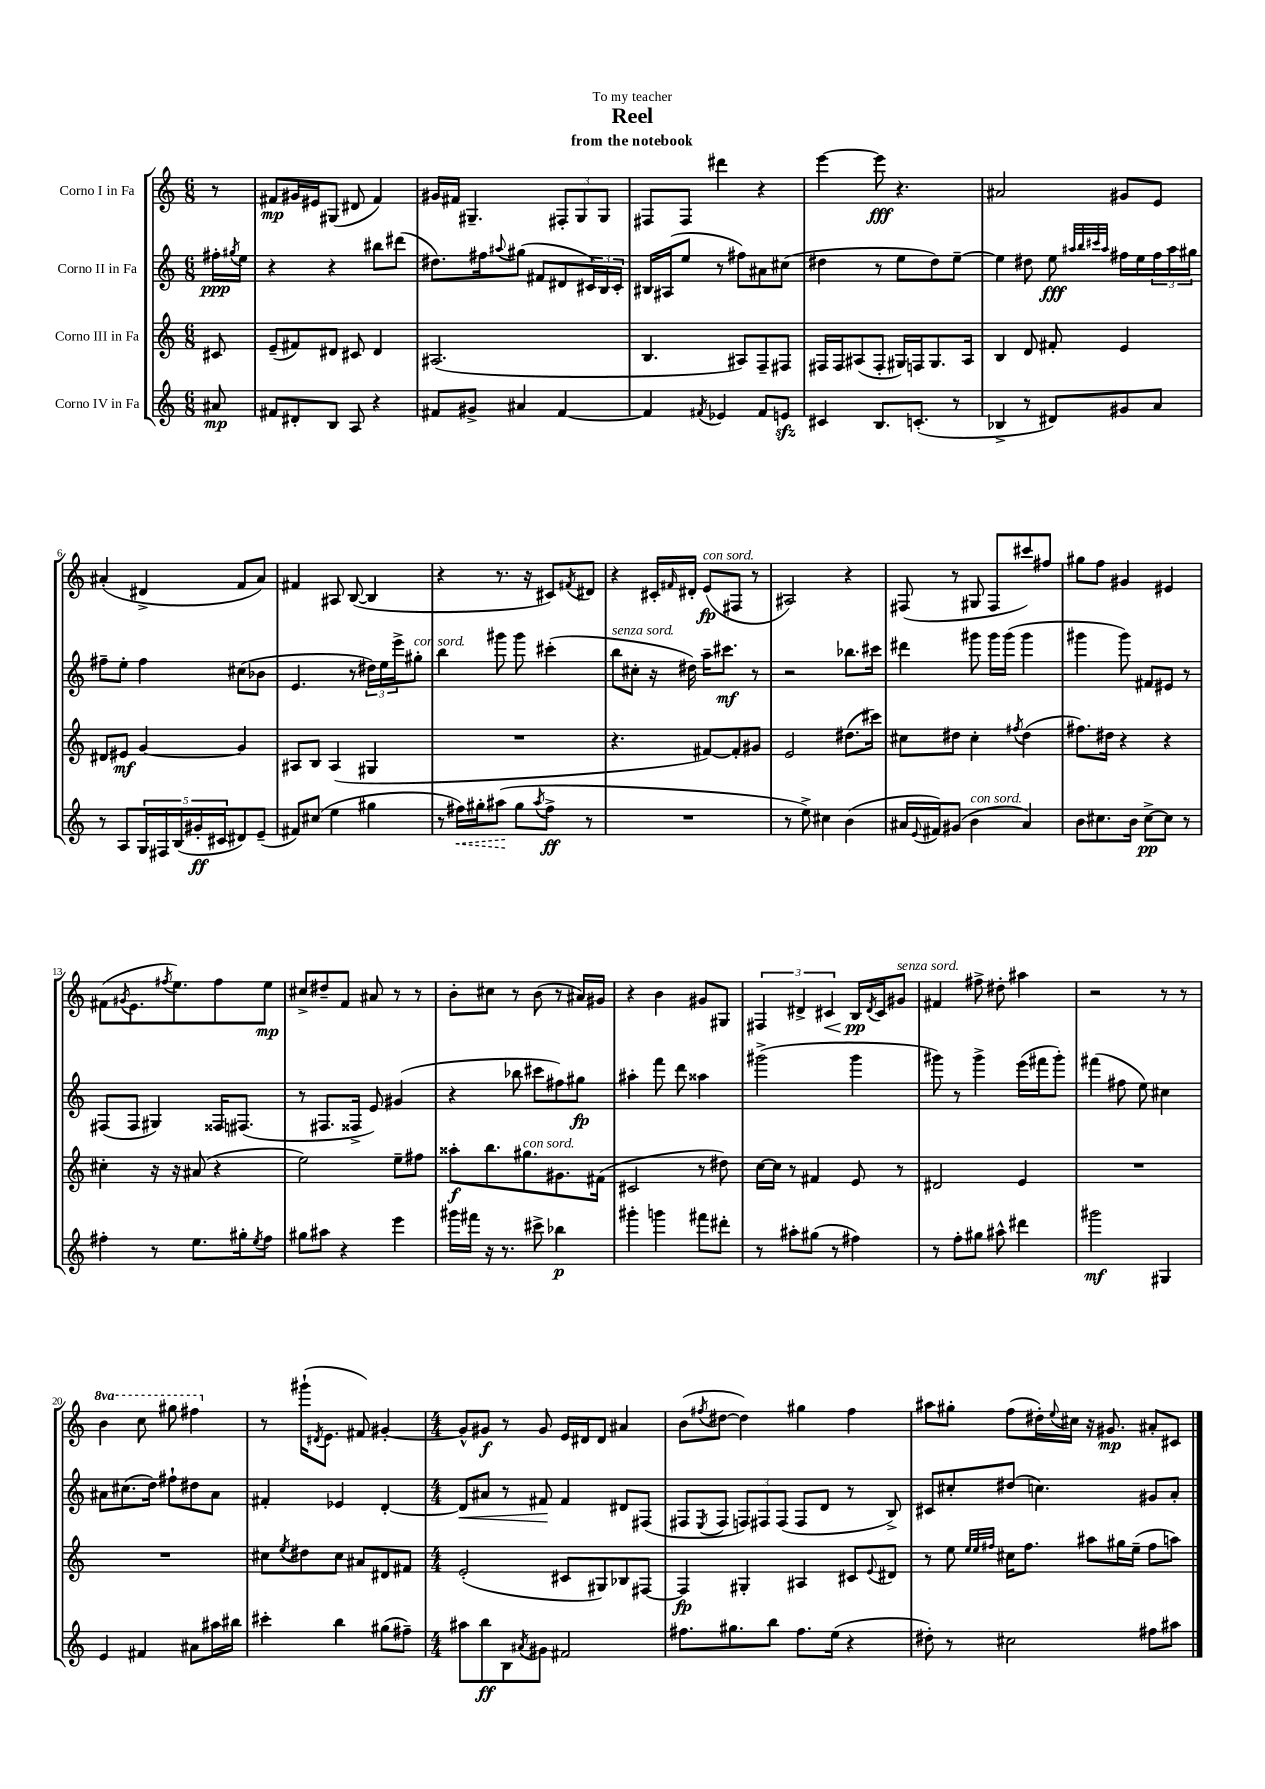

**kern	**dynam	**kern	**dynam	**kern	**dynam	**kern	**dynam
*part4	*part4	*part3	*part3	*part2	*part2	*part1	*part1
*staff4	*staff4	*staff3	*staff3	*staff2	*staff2	*staff1	*staff1
*I"Corno IV in Fa	*	*I"Corno III in Fa	*	*I"Corno II in Fa	*	*I"Corno I in Fa	*
*clefG2	*	*clefG2	*	*clefG2	*	*clefG2	*
*k[]	*	*k[]	*	*k[]	*	*k[]	*
*M6/8	*	*M6/8	*	*M6/8	*	*M6/8	*
=	=	=	=	=	=	=	=
8a#X/	mp	8c#X/	.	16ff#X'\LL	ppp	8r	.
.	.	.	.	8qgg#X/	.	.	.
.	.	.	.	16ee\JJ	.	.	.
=1	=1	=1	=1	=1	=1	=1	=1
8f#X/L	.	(8e~/L	.	4r	.	8f#X/L	mp
8d#X'/	.	8f#X/)	.	.	.	16g#X/L	.
.	.	.	.	.	.	16e#X/J	.
8B/J	.	8d#X/J	.	4r	.	(8G#X/J	.
8A/	.	8c#X/	.	.	.	8d#X/	.
4r	.	4d#/	.	8bb#X\L	.	4f#/)	.
.	.	.	.	(8ddd#X\J	.	.	.
=2	=2	=2	=2	=2	=2	=2	=2
8f#X/L	.	(2.A#X/	.	8.dd#X\L)	.	16g#X/LL	.
.	.	.	.	.	.	16f#X/JJ	.
8g#X^/J	.	.	.	.	.	4.G#X~/	.
.	.	.	.	16ff#X\k	.	.	.
.	.	.	.	8qqaa#X/	.	.	.
4a#X/	.	.	.	(8gg#X\J	.	.	.
.	.	.	.	8f#X/L	.	.	.
[4f#/	.	.	.	8d#X/	.	12F#X'/L	.
.	.	.	.	.	.	12G#/	.
.	.	.	.	24c#X/L)	.	.	.
.	.	.	.	24B/	.	12G#/J	.
.	.	.	.	24c#'/JJ	.	.	.
=3	=3	=3	=3	=3	=3	=3	=3
4f#/]	.	4.B/	.	16B#X/LL	.	8F#X/L	.
.	.	.	.	(16A#X/J	.	.	.
.	.	.	.	8ee/J	.	8F#/J	.
8qf#X/	.	.	.	.	.	.	.
4e-X/	.	.	.	8r	.	4ddd#X\	.
.	.	8A#X/L)	.	8ff#X\L)	.	.	.
8f#/L	.	8F~/	.	8a#X\	.	4r	.
8enzz/J	.	8F#X/J	.	(8cc#X\J	.	.	.
=4	=4	=4	=4	=4	=4	=4	=4
4c#X/	.	16F#X/LL	.	4dd#X\	.	[4eee\	.
.	.	16F#/J	.	.	.	.	.
.	.	(8A#X/	.	.	.	.	.
8.B/L	.	8F#'/J	.	8r	.	8eee\]	fff
.	.	16G#X/LL)	.	8ee\L	.	4.r	.
(8.cn'/J	.	16Fn/J	.	.	.	.	.
.	.	8.G#/	.	8dd#\)	.	.	.
8r	.	.	.	[8ee~\J	.	.	.
.	.	16A#/Jk	.	.	.	.	.
=5	=5	=5	=5	=5	=5	=5	=5
4B-X^/	.	4B/	.	4ee\]	.	2a#X/	.
8r	.	8d/	.	8dd#X\	.	.	.
8d#X/L)	.	8f#X'/	.	8ee\	fff	.	.
.	.	.	.	32qqaa#X/LLL	.	.	.
.	.	.	.	32qqbb/	.	.	.
.	.	.	.	32qqccc#X/	.	.	.
.	.	.	.	32qqaa#/JJJ	.	.	.
8g#X/	.	4e/	.	16ff#X\LL	.	8g#X/L	.
.	.	.	.	16ee\	.	.	.
8a/J	.	.	.	24ff#\	.	8e/J	.
.	.	.	.	24aa#\	.	.	.
.	.	.	.	24gg#X\JJ	.	.	.
!!LO:LB:g=z
=6	=6	=6	=6	=6	=6	=6	=6
8r	.	8d#X/L	.	8ff#X~\L	.	(4a#X'/	.
8A/L	.	8e#X/J	mf	8ee'\J	.	.	.
20G/L	.	[4g/	.	4ff#\	.	4d#X^/	.
20F#X/	.	.	.	.	.	.	.
(20B/	.	.	.	.	.	.	.
20g#X'/	ff	.	.	.	.	.	.
20c#X/J	.	.	.	.	.	.	.
8d#X/)	.	4g/]	.	(8cc#X\L	.	8f/L	.
(8e~/J	.	.	.	8b-X\J	.	8a#/J)	.
=7	=7	=7	=7	=7	=7	=7	=7
8f#X/L)	.	8A#X/L	.	4.e/	.	4f#X/	.
(8cc#X/J	.	8B/J	.	.	.	.	.
4ee\	.	(4A#/	.	.	.	8A#X/	.
.	.	.	.	8r	.	([8B/	.
4gg#X\	.	4G#X/	.	24dd#X\LL)	.	4B/]	.
.	.	.	.	24ee\	.	.	.
.	.	.	.	24eee^\J	.	.	.
!	!	!	!	!LO:TX:a:i:t=con sord.	!	!	!
.	.	.	.	8gg#X'\J	.	.	.
=8	=8	=8	=8	=8	=8	=8	=8
8r	.	2.r	.	4bb\	.	4r	.
!	!LO:HP:b	!	!	!	!	!	!
16ff#X\LL)	<	.	.	.	.	.	.
16gg#X'\J	.	.	.	.	.	.	.
(8aa#X\J	.	.	.	8ggg#X\	.	8.r	.
8gg#\L	[	.	.	8ggg#\	.	.	.
.	.	.	.	.	.	16r	.
8qaa#/	.	.	.	.	.	.	.
8ff#^\J	ff	.	.	(4ccc#X'\	.	8c#X/L)	.
.	.	.	.	.	.	8qf#X/	.
8r	.	.	.	.	.	8d#X/J	.
=9	=9	=9	=9	=9	=9	=9	=9
!	!	!	!	!LO:TX:a:i:t=senza sord.	!	!	!
2.r	.	4.r	.	8bb\L	.	4r	.
.	.	.	.	8cc#X'\J	.	.	.
.	.	.	.	16r	.	16c#X'/LL	.
.	.	.	.	.	.	16qqf#X/	.
.	.	.	.	16dd#X\)	.	16d#X'/JJ	.
!	!	!	!	!	!	!LO:TX:a:i:t=con sord.	!
.	.	[8f#X/L)	.	16aa~\KL	.	(8e/L	fp
.	.	.	.	8.ccc#X\J	mf	.	.
.	.	8f#'/]	.	.	.	8F#X/J	.
.	.	8g#X/J	.	8r	.	8r	.
=10	=10	=10	=10	=10	=10	=10	=10
8r	.	2e/	.	2r	.	2A#X/)	.
8ee^\)	.	.	.	.	.	.	.
4cc#X\	.	.	.	.	.	.	.
(4b\	.	(8.dd#X\L	.	8.bb-X\L	.	4r	.
.	.	16ccc#X\Jk)	.	16ccc#X\Jk	.	.	.
=11	=11	=11	=11	=11	=11	=11	=11
16a#X/LL	.	8cc#X\L	.	4ddd#X\	.	(8F#X/	.
8qqe/	.	.	.	.	.	.	.
16f#X/J)	.	.	.	.	.	.	.
(8g#X/J	.	8dd#X\J	.	.	.	8r	.
!LO:TX:a:i:t=con sord.	!	!	!	!	!	!	!
4b\	.	4cc#'\	.	8ggg#X\	.	8G#X/	.
.	.	.	.	16ggg#\LL	.	8F#/L	.
.	.	.	.	(16ggg#\JJ	.	.	.
.	.	8qff#X/	.	.	.	.	.
4a#/)	.	(4dd#\	.	4ggg#\	.	8ccc#X/)	.
.	.	.	.	.	.	8ff#X/J	.
=12	=12	=12	=12	=12	=12	=12	=12
8b\L	.	8.ff#X\L)	.	4ggg#X\	.	8gg#X\L	.
8.cc#X\	.	.	.	.	.	8ff\J	.
.	.	16dd#X\Jk	.	.	.	.	.
.	.	4r	.	8ggg#\)	.	4g#X/	.
16b\Jk	.	.	.	.	.	.	.
[8cc#^\L	pp	.	.	8f#X/L	.	.	.
8cc#\J]	.	4r	.	8e#X/J	.	4e#X/	.
8r	.	.	.	8r	.	.	.
!!LO:LB:g=z
=13	=13	=13	=13	=13	=13	=13	=13
4ff#X'\	.	4cc#X'\	.	(8F#X/L	.	(8f#X\L	.
.	.	.	.	.	.	8qg#X/	.
.	.	.	.	8F#/J	.	8.e\	.
8r	.	16r	.	4G#X/)	.	.	.
.	.	.	.	.	.	8qff#X/	.
.	.	16r	.	.	.	8.ee\)	.
8.ee\L	.	(8a#X/	.	.	.	.	.
.	.	4r	.	16F##X/KL	.	8ff#\	.
16gg#X'\k	.	.	.	(8.F#X/J	.	.	.
8qee/	.	.	.	.	.	.	.
8ff#\J	.	.	.	.	.	8ee\J	mp
=14	=14	=14	=14	=14	=14	=14	=14
8gg#X\L	.	2ee\)	.	8r	.	8cc#X^/L	.
8aa#X\J	.	.	.	8.F#X/L	.	8dd#X~/	.
4r	.	.	.	.	.	8f/J	.
.	.	.	.	16F##X^/Jk	.	.	.
.	.	.	.	8e/)	.	8a#X/	.
4eee\	.	8ee~\L	.	(4g#X/	.	8r	.
.	.	8ff#X\J	.	.	.	8r	.
=15	=15	=15	=15	=15	=15	=15	=15
16ggg#X\LL	.	8aa##X'\L	f	4r	.	8b'\L	.
16fff#X\JJ	.	.	.	.	.	.	.
16r	.	8.bb\	.	.	.	8cc#X\J	.
8.r	.	.	.	.	.	.	.
.	.	.	.	8bb-X\	.	8r	.
!	!	!LO:TX:a:i:t=con sord.	!	!	!	!	!
.	.	8.gg#X\	.	.	.	.	.
8ccc#X^\	.	.	.	8ccc#X\L	.	(8b\	.
4bb-X\	p	8.g#X\	.	8ff#X\)	.	8r	.
.	.	.	.	8gg#X\J	fp	16a#X/LL)	.
.	.	(16f#X\Jk	.	.	.	16g#X/JJ	.
=16	=16	=16	=16	=16	=16	=16	=16
4ggg#X'\	.	2c#X/	.	4aa#X'\	.	4r	.
4gggn\	.	.	.	8fff\	.	4b\	.
.	.	.	.	8ddd\	.	.	.
8fff#X\L	.	8r	.	4aa##X\	.	8g#X/L	.
8ddd#X'\J	.	8dd#X\)	.	.	.	8G#X/J	.
=17	=17	=17	=17	=17	=17	=17	=17
8r	.	[16cc\LL	.	(2ggg#X^\	.	6F#X/	.
.	.	16cc\JJ]	.	.	.	.	.
8aa#X'\L	.	8r	.	.	.	.	.
.	.	.	.	.	.	6d#X^/	.
(8gg#X\J	.	4f#X/	.	.	.	.	.
!	!	!	!	!	!	!	!LO:HP:b
.	.	.	.	.	.	6c#X/	<
8r	.	.	.	.	.	.	.
4ff#X\)	.	8e/	.	4ggg#\	.	16B/LL	pp
.	.	.	.	.	.	8qd#/	.
.	.	.	.	.	.	16c#/J	[
!	!	!	!	!	!	!LO:TX:a:i:t=senza sord.	!
.	.	8r	.	.	.	8g#X/J	.
=18	=18	=18	=18	=18	=18	=18	=18
8r	.	2d#X/	.	8ggg#X\)	.	4f#X/	.
8ff'\L	.	.	.	8r	.	.	.
8gg#X\J	.	.	.	4ggg#^\	.	8ff#X^\	.
8aa#X^^\	.	.	.	.	.	8dd#X'\	.
4ddd#X\	.	4e/	.	(16eee\LL	.	4aa#X\	.
.	.	.	.	16fff#X\J	.	.	.
.	.	.	.	8ggg#'\J)	.	.	.
=19	=19	=19	=19	=19	=19	=19	=19
2ggg#X\	mf	2.r	.	(4fff#X\	.	2r	.
.	.	.	.	8ff#X\	.	.	.
.	.	.	.	8ee\)	.	.	.
4G#X/	.	.	.	4cc#X\	.	8r	.
.	.	.	.	.	.	8r	.
!!LO:LB:g=z
=20	=20	=20	=20	=20	=20	=20	=20
*	*	*	*	*	*	*8va	*
4e/	.	2.r	.	8a#X\L	.	4bb\	.
.	.	.	.	(8.cc#X\	.	.	.
4f#X/	.	.	.	.	.	8ccc\	.
.	.	.	.	16dd\Jk)	.	.	.
.	.	.	.	8ff#X`\L	.	8ggg#X\	.
8a#X\L	.	.	.	8dd#X\	.	4fff#X\	.
16aa#X\L	.	.	.	8a#\J	.	.	.
16bb#X\JJ	.	.	.	.	.	.	.
=21	=21	=21	=21	=21	=21	=21	=21
*	*	*	*	*	*	*X8va	*
4ccc#X'\	.	8cc#X\L	.	4f#X'/	.	8r	.
.	.	8qee/	.	.	.	.	.
.	.	8dd#X\	.	.	.	(16ggg#X`\KL	.
.	.	.	.	.	.	8qd#X/	.
.	.	.	.	.	.	8.e\J	.
4bb\	.	8cc#\J	.	4e-X/	.	.	.
.	.	8a#X/L	.	.	.	8f#X/)	.
(8gg#X\L	.	8d#X/	.	[4d'/	.	[4g#X'/	.
8ff#X~\J)	.	8f#X/J	.	.	.	.	.
=22	=22	=22	=22	=22	=22	=22	=22
*M4/4	*	*M4/4	*	*M4/4	*	*M4/4	*
!	!	!	!	!	!LO:HP:b	!	!
8aa#X\L	.	(2e'/	.	8d/L]	<	8g#^^/L]	.
8bb\	ff	.	.	8a#X/J	.	8g#X/J	f
8B\	.	.	.	8r	.	8r	.
8qa#X/	.	.	.	.	.	.	.
8g#X\J	.	.	.	8f#X/	.	8g#/	.
2f#X/	.	8c#X/L	.	4f#/	[	16e/LL	.
.	.	.	.	.	.	16d#X/J	.
.	.	8G#X/)	.	.	.	8d#/J	.
.	.	8B-X/	.	8d#X/L	.	4a#X/	.
.	.	[8F#X/J	.	(8F#X/J	.	.	.
=23	=23	=23	=23	=23	=23	=23	=23
8.ff#X\L	.	4F#/]	fp	8F#X/L	.	(8b\L	.
.	.	.	.	8qE/	.	8qff#X/	.
.	.	.	.	8F#/J	.	[8dd#X\J	.
8.gg#X\	.	.	.	.	.	.	.
.	.	4G#X'/	.	12Fn/L)	.	4dd#\])	.
.	.	.	.	12F#X/	.	.	.
8bb\J	.	.	.	.	.	.	.
.	.	.	.	(12F#/J	.	.	.
8.ff#\L	.	4A#X/	.	8F#/L	.	4gg#X\	.
.	.	.	.	8d/J	.	.	.
(16ee\Jk	.	.	.	.	.	.	.
4r	.	8c#X/L	.	8r	.	4ff#\	.
.	.	8qqe/	.	.	.	.	.
.	.	8d#X/J	.	8B^/)	.	.	.
=24	=24	=24	=24	=24	=24	=24	=24
8dd#X'\)	.	8r	.	8c#X/L	.	8aa#X\L	.
8r	.	8ee\	.	8cc#X'/	.	8gg#X'\J	.
.	.	32qqee/LLL	.	.	.	.	.
.	.	32qqee/	.	.	.	.	.
.	.	32qqff#X/JJJ	.	.	.	.	.
2cc#X\	.	16cc#X\KL	.	(8dd#X/J	.	(8ff\L	.
.	.	8.ff#\J	.	.	.	.	.
.	.	.	.	4.ccn\)	.	16dd#X'\L)	.
.	.	.	.	.	.	8qqee/	.
.	.	.	.	.	.	16cc#X\JJ	.
.	.	8aa#X\L	.	.	.	16r	.
.	.	.	.	.	.	8.g#X/	mp
.	.	16gg#X\L	.	.	.	.	.
.	.	(16ee~\JJ	.	.	.	.	.
8ff#X\L	.	8ff#\L	.	8g#X/L	.	8a#X'/L	.
8aa#X\J	.	8aan\J)	.	8a'/J	.	8c#X/J	.
==	==	==	==	==	==	==	==
*-	*-	*-	*-	*-	*-	*-	*-
